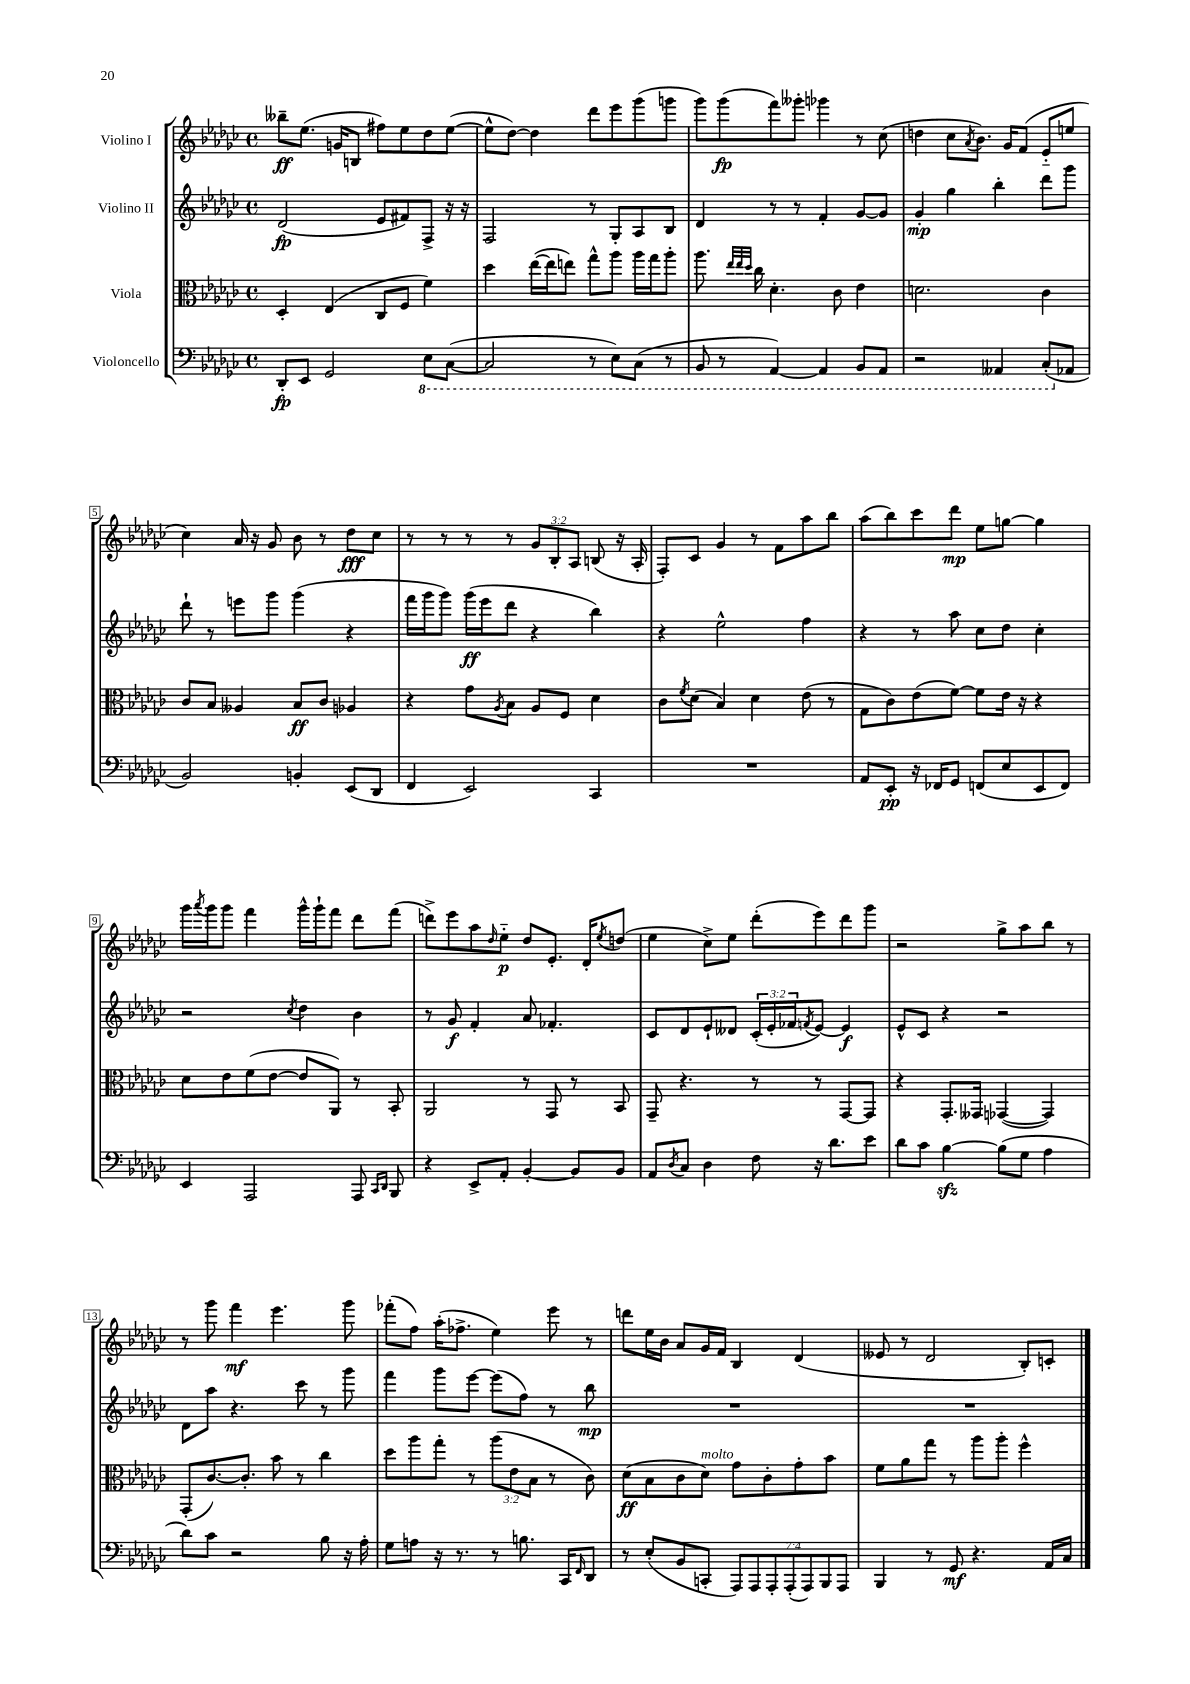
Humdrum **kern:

**kern	**kern	**kern	**kern
*staff4	*staff3	*staff2	*staff1
*clefF4	*clefC3	*clefG2	*clefG2
*k[b-e-a-d-g-c-]	*k[b-e-a-d-g-c-]	*k[b-e-a-d-g-c-]	*k[b-e-a-d-g-c-]
*M4/4	*M4/4	*M4/4	*M4/4
*met(c)	*met(c)	*met(c)	*met(c)
8DD-'/L	4D-'/	(2d-/	8bb--~\L
8EE-/J	.	.	(8.ee-\J
2GG-/	(4E-/	.	.
.	.	.	16g/LK
.	.	.	8B/J
.	8C-/L	8e-/L	8ff#\L)
.	8F/J	8f#/)	8ee-\
8EE-\L	4f\)	8F^/J	8dd-\
([8CC-\J	.	16r	([8ee-\J
.	.	16r	.
=	=	=	=
2CC-/]	4dd-\	2F/	8ee-^^\]L
.	.	.	[8dd-\J)
.	([16ee-\LL	.	4dd-\]
.	16ee-\]J	.	.
.	8ee\J)	.	.
8r	8gg-^^\L	8r	8ddd-\L
8EE-\L)	8aa-\J	8G-'/L	8eee-\
(8CC-\J	16aa-\LL	8A-/	(8ggg-\
.	16gg-\J	.	.
8r	8aa-'\J	8B-/J	8ggg\J
=	=	=	=
8BBB-/	8.aa-\	4d-/	8ggg-\L)
8r	.	.	(8ggg-\
.	32qqee-/LLL	.	.
.	32qqee-/	.	.
.	32qqdd-/JJJ	.	.
.	16cc-\	.	.
[4AAA-/)	4.d-'\	8r	8fff\)
.	.	8r	8ggg--'\J
4AAA-/]	.	4f'/	4ggg-\
.	8c-\	.	.
8BBB-/L	4e-\	[8g-/L	8r
8AAA-/J	.	8g-/]J	(8cc-\
=	=	=	=
2r	2.d\	4g-'/	4dd\
.	.	4gg-\	8cc-\L
.	.	.	8qa-/
.	.	.	8.b-\J)
4AAA--/	.	4bb-'\	.
.	.	.	16g-/LK
.	.	.	(8f/J
(8CC-'/L	4c-\	8ddd-\L	8e-'~/L
8AA-/J	.	8ggg-\J	8ee/J
=	=	=	=
2BB-/)	8c-/L	8ddd-`\	4cc-\)
.	8B-/J	8r	.
.	4A--/	8eee\L	16a-/
.	.	.	16r
.	.	8ggg-\J	8g-/
4BB'/	8B-/L	(4ggg-\	8b-\
.	8c-/J	.	8r
(8EE-/L	4A-/	4r	8dd-\L
8DD-/J	.	.	8cc-\J
=	=	=	=
4FF/	4r	16fff\LL	8r
.	.	16ggg-\J	.
.	.	8ggg-\J)	8r
2EE-/)	8g-\L	(16ggg-\LL	8r
.	.	16eee-\J	.
.	8qA-/	.	.
.	8B-\J	8ddd-\J	8r
.	8A-/L	4r	12g-/L
.	.	.	12B-'/
.	8F/J	.	.
.	.	.	12A-/J
4CC-/	4d-\	4bb-\)	(8B/
.	.	.	16r
.	.	.	16A-'/
=	=	=	=
1r	8c-\L	4r	8F'/L)
.	8qf/	.	.
.	(8d-\J	.	8c-/J
.	4B-/)	2ee-^^\	4g-/
.	4d-\	.	8r
.	.	.	8f\L
.	(8e-\	4ff\	8aa-\
.	8r	.	8bb-\J
=	=	=	=
8AA-/L	8G-\L	4r	(8aa-\L
8EE-'/J	8c-\)	.	8bb-\)
16r	(8e-\	8r	8ccc-\
16FF-/LK	.	.	.
8GG-/J	[8f\J)	8aa-\	8ddd-\J
(8FF/L	8f\]L	8cc-\L	8ee-\L
8E-/	16e-\Jk	8dd-\J	[8gg\J
.	16r	.	.
8EE-/	4r	4cc-'\	4gg\]
8FF/J)	.	.	.
=	=	=	=
4EE-/	8d-\L	2r	16ggg-\LL
.	.	.	8qaaa-/
.	.	.	16ggg-\J
.	8e-\	.	8ggg-\J
2AAA-/	(8f\	.	4fff\
.	[8e-\J	.	.
.	.	8qcc-/	.
.	8e-/]L	4dd-\	16ggg-^^\LL
.	.	.	16ggg-`\J
.	8AA-/J)	.	8fff\J
8AAA-/	8r	4b-\	8ddd-\L
16qqCC-/LL	.	.	.
16qqDD-/JJ	.	.	.
8BBB-/	8BB-'/	.	(8fff\J
=	=	=	=
4r	2AA-/	8r	8ddd^\L)
.	.	8g-/	8eee-\
8EE-^/L	.	4f'/	8aa-\
.	.	.	16qqdd-/
8AA-'/J	.	.	8ee-'~\J
[4BB-'/	8r	8a-/	8dd-/L
.	8GG-/	4.f-'/	8.e-'/J
8BB-/]L	8r	.	.
.	.	.	16d-'/LK
.	.	.	8qee-/
8BB-/J	8BB-/	.	(8dd/J
=	=	=	=
8AA-/L	8GG-~/	8c-/L	4ee-\
8qD-/	.	.	.
8C-/J	4.r	8d-/	.
4D-\	.	8e-`/	8cc-^\L)
.	.	8d--/J	8ee-\J
8F\	8r	(24c-'/LL	(8ddd-'\L
.	.	24e-'/	.
.	.	24f-/J	.
.	.	8qf/	.
16r	8r	[8e-/J)	8eee-\)
8.d-\L	.	.	.
.	[8GG-/L	4e-/]	8ddd-\
8e-\J	8GG-/]J	.	8ggg-\J
=	=	=	=
8d-\L	4r	8e-^^/L	2r
8c-\J	.	8c-/J	.
[4B-\	8.GG-'/L	4r	.
.	16GG--/Jk	.	.
(8B-\]L	([4GG-/	2r	8gg-^\L
8G-\J	.	.	8aa-\
4A-\	4GG-/])	.	8bb-\J
.	.	.	8r
=	=	=	=
8d-\L)	(8GG-'/L	8d-\L	8r
8c-\J	[8.c-/)	8aa-\J	8ggg-\
2r	.	4.r	4fff\
.	8.c-'/]J	.	.
.	8b-\	.	4.eee-\
.	8r	8ccc-\	.
8B-\	4cc-\	8r	.
16r	.	8ggg-\	8ggg-\
16A-'\	.	.	.
=	=	=	=
8G-\L	8dd-\L	4fff\	(8fff-'\L
8A\J	8aa-\	.	8ff\J)
16r	8gg-'\J	8ggg-\L	(16aa-'\LK
8.r	.	.	8.ff-^\J
.	8r	[8eee-\J	.
8r	(12aa-\L	(8eee-\]L	4ee-\)
.	12e-\	.	.
8.B\	.	8ff\J)	.
.	12B-\J	.	.
.	8r	8r	8eee-\
16CC-/LK	.	.	.
16qqFF/	.	.	.
8DD-/J	8c-\)	8bb-\	8r
=	=	=	=
8r	(8d-\L	1r	8ddd\L
(8E-'/L	8B-\	.	16ee-\L
.	.	.	16b-\JJ
8BB-/	8c-\	.	8a-/L
8CC'/J	8d-\J)	.	16g-/L
.	.	.	16f/JJ
14AAA-/L)	8g-\L	.	4B-/
14AAA-/	.	.	.
.	8c-'\	.	.
14AAA-'/	.	.	.
(14AAA-'/	.	.	.
.	8g-'\	.	(4d-/
14AAA-/)	.	.	.
14BBB-/	.	.	.
.	8b-\J	.	.
14AAA-/J	.	.	.
=	=	=	=
4BBB-/	8f\L	1r	8e--/
.	8a-\	.	8r
8r	8gg-\J	.	2d-/
8GG-/	8r	.	.
4.r	8aa-\L	.	.
.	8aa-'\J	.	.
.	4ff^^\	.	8B-'/L)
16AA-/LL	.	.	8c'/J
16C-/JJ	.	.	.
==	==	==	==
*-	*-	*-	*-
